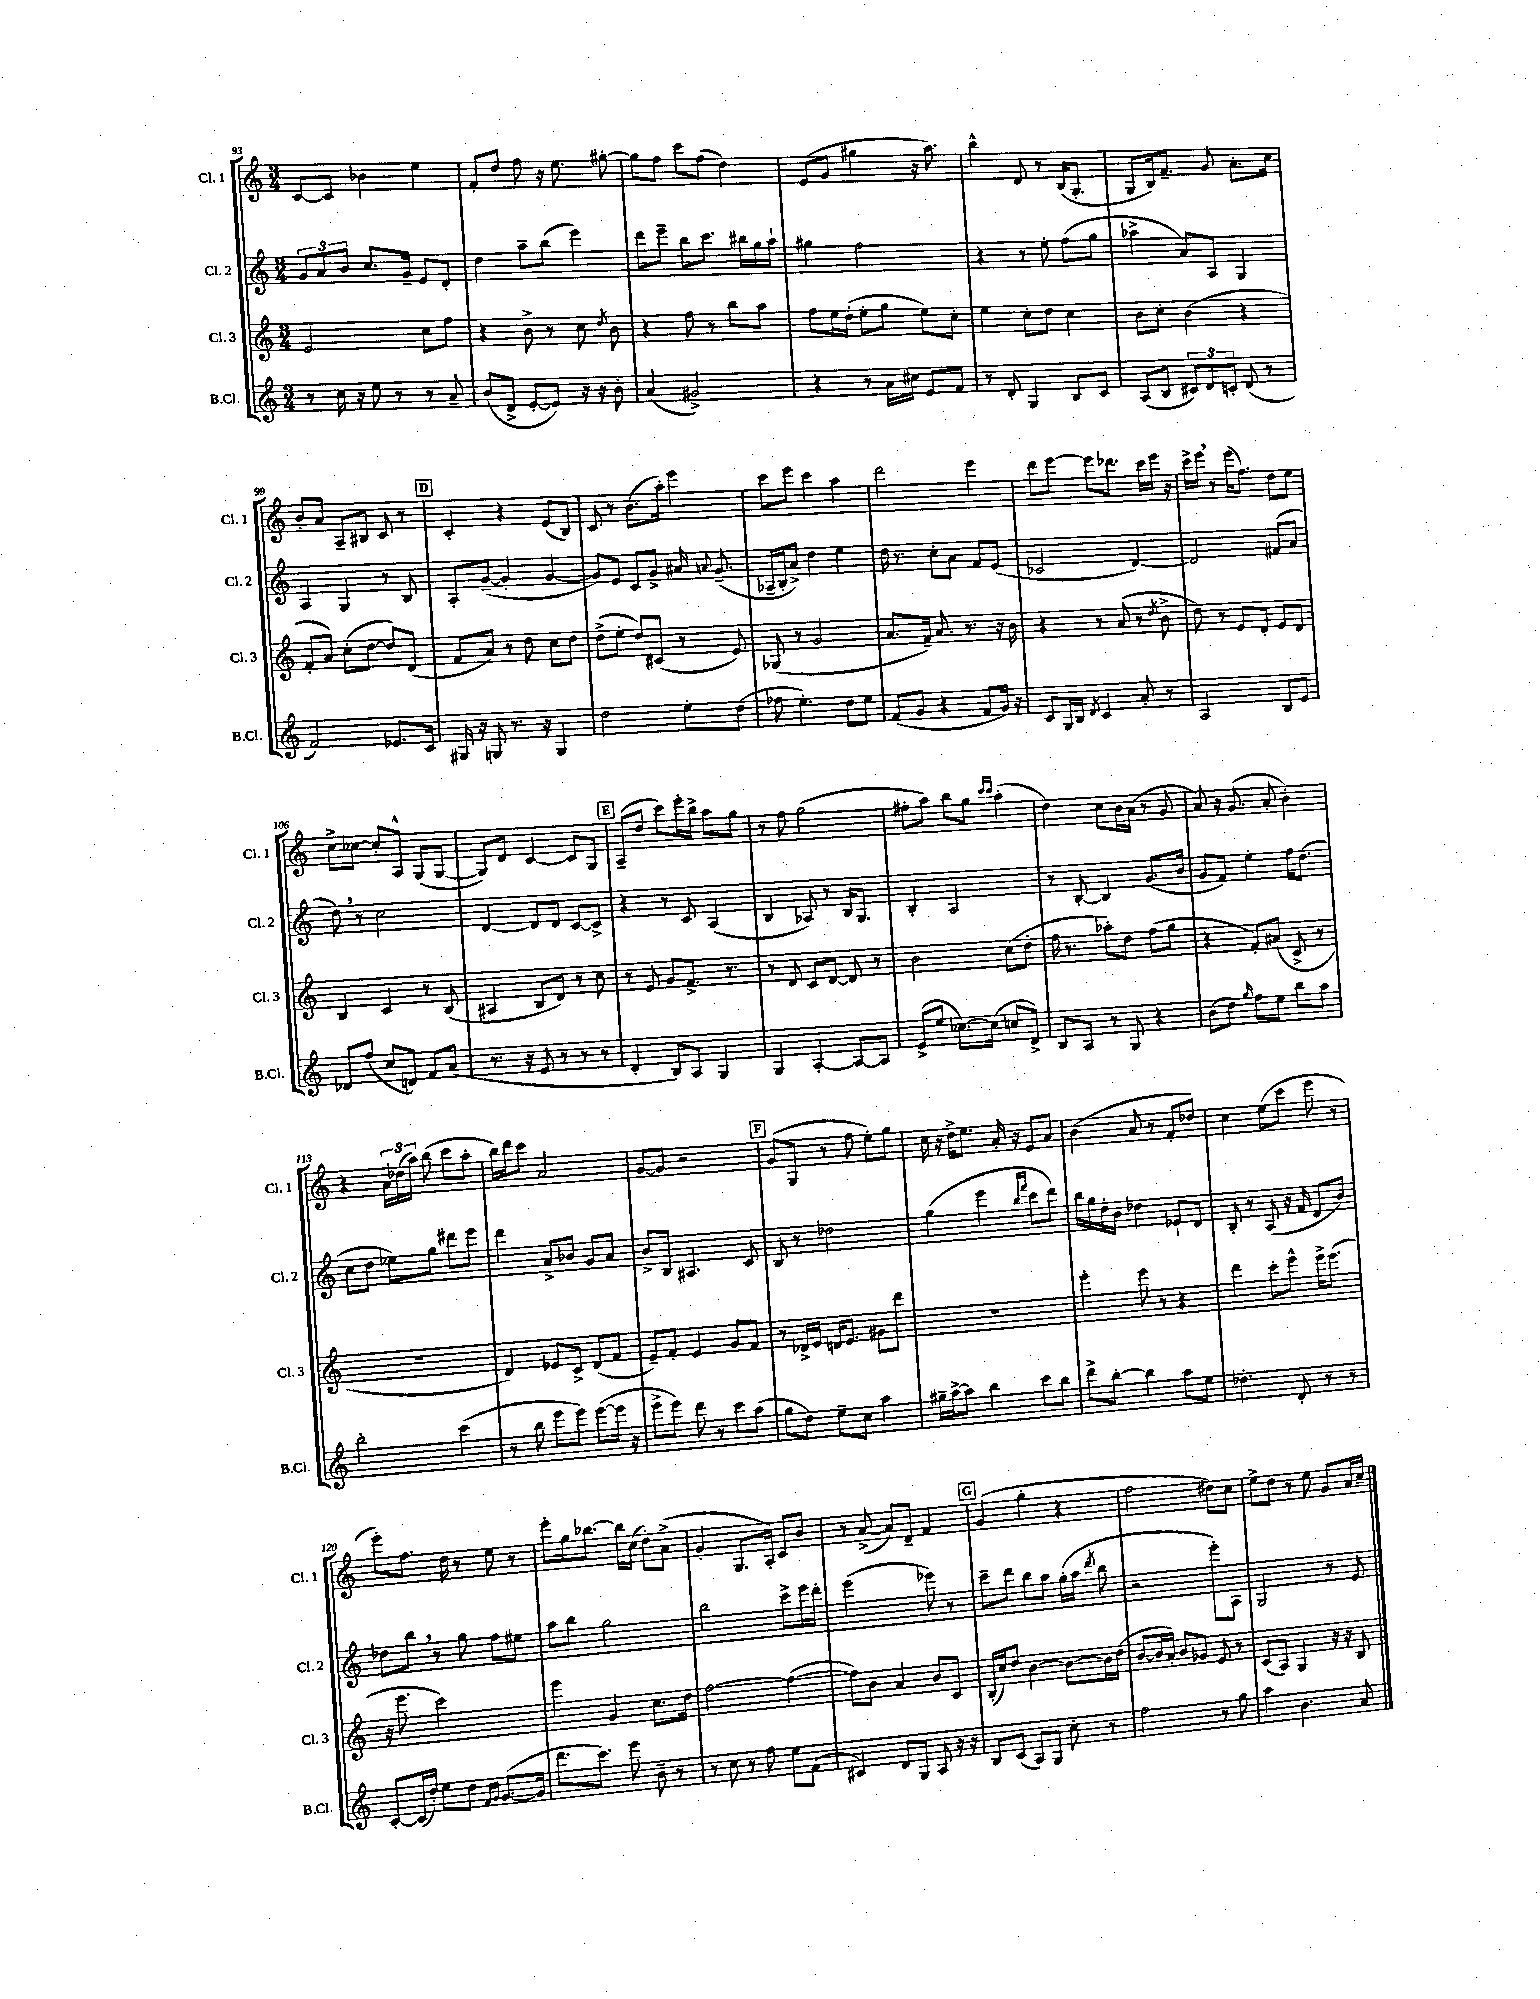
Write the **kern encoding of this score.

**kern	**kern	**kern	**kern
*part4	*part3	*part2	*part1
*staff4	*staff3	*staff2	*staff1
*I"B.Cl.	*I"Cl. 3	*I"Cl. 2	*I"Cl. 1
*I'B.Cl.	*I'Cl. 3	*I'Cl. 2	*I'Cl. 1
*clefG2	*clefG2	*clefG2	*clefG2
*k[]	*k[]	*k[]	*k[]
*M3/4	*M3/4	*M3/4	*M3/4
=93	=93	=93	=93
8r	2e/	12g/L	[8c/L
.	.	12a/	.
16cc\	.	.	8c/J]
.	.	12b/J	.
16r	.	.	.
8ee\	.	8.cc/L	4b-X\
8r	.	.	.
.	.	16g~/Jk	.
8r	8cc\L	8e/L	4ee\
8a~/	8ff\J	8d'/J	.
=94	=94	=94	=94
(8b/L	4r	4dd\	8f'/L
8d^/J	.	.	8dd/J
[8e'/L	8b^\	8aa~\L	8ff\
8e/J])	8r	(8bb\J	16r
.	.	.	8.ee\
16r	8cc\	4eee\)	.
16r	.	.	.
.	8qdd/	.	.
8b'\	8b\	.	[8gg#X'\
=95	=95	=95	=95
(4a/	4r	8ddd\L	8gg#\L]
.	.	8eee~\J	8ff\J
2g#X^/)	8ff\	8bb\L	8ccc\L
.	8r	8.ccc\J	(8ff\J
.	8bb\L	.	4dd\)
.	.	16bb#X\LL	.
.	8aa\J	16gg\	.
.	.	16aa`\JJ	.
=96	=96	=96	=96
4r	8ff\L	4gg#X\	(8e/L
.	16ee\L	.	8g/J
.	(16dd'\JJ	.	.
8r	8ee'\L	2ff\	4gg#X\
16a\LL	8gg\J	.	.
16cc#X\JJ	.	.	.
8e/L	8ee\L)	.	16r
.	.	.	8.aa\)
8f/J	8cc'\J	.	.
=97	=97	=97	=97
8r	4ee\	4r	4bb^^\
8d'/	.	.	.
4G/	8cc'\L	8r	8d/
.	8dd\J	8ee'\	8r
8B/L	4cc\	(8ff\L	(16B/KL
.	.	.	8.G'/J
8c/J	.	8gg\J	.
=98	=98	=98	=98
(8A/L	8b\L	4aa-X^\	8G/L
8B/J	8cc'\J	.	16B/k)
.	.	.	8.f~/J
12c#X/L)	(4b\	8a/L)	.
12d/	.	.	.
.	.	8A/J	8g/
12cn'/J	.	.	.
(8d/	4r	4G/	8.a'\L
8r	.	.	.
.	.	.	16cc\Jk
!!LO:LB:g=z
=99	=99	=99	=99
2f/)	8f'/L	4A/	8b'/L
.	8a/J)	.	8a/J
.	(8cc'\L	4G/	8A~/L
.	[8dd\J	.	8B#X/J
8.e-X/L	8dd/L])	8r	8c/
.	(8d/J	8B/	8r
16c/Jk	.	.	.
!!LO:REH:place=s1:t=D
=100	=100	=100	=100
16G#X/	8f/L	8A'/L	4c'/
16r	.	.	.
8Gn/	8a/J)	([8g~/J	.
8.r	8r	4g'/]	4r
.	8dd\	.	.
16r	.	.	.
4G/	8cc\L	[4g/	(8e/L
.	8dd\J	.	8B/J)
=101	=101	=101	=101
2dd\	(8dd^\L	8g/L])	8c/
.	8ee'\J	8e/J	8r
.	8dd/L)	8c/L	(8.b\L
.	(8c#X/J	8g^/J	.
.	.	.	16aa'\Jk)
8ee'\L	8r	16a#X/	4eee\
.	.	8qqan/	.
.	.	(8.g~/	.
(8dd\J	8e/)	.	.
=102	=102	=102	=102
8ff-X\	(8G-X/	16A-X~/LL	8ccc\L
.	.	16B'/J	.
4.ee'\)	8r	8a^/J)	8eee\J
.	2g/	4dd\	4ccc\
8dd\L	.	4ee\	4aa\
8ee\J	.	.	.
=103	=103	=103	=103
(8f/L	8.a/L	16dd\	2ddd\
.	.	8.r	.
8g/J	.	.	.
.	16f~/Jk)	.	.
4r	8.a/	8cc'\L	.
.	.	8a\J	.
.	8.r	.	.
8f/L	.	8f/L	4eee\
16g/Jk)	16r	(8e/J	.
16r	16b\	.	.
=104	=104	=104	=104
8c/L	4r	2c-X/	8ddd\L
16G/L	.	.	[8eee\J
16B/JJ	.	.	.
8qd/	.	.	.
4c/	8r	.	8eee\L]
.	(8a/	.	8.ddd-X\J
8a'/	8r	[4d/)	.
.	.	.	16ccc\LL
.	8qdd/	.	.
8r	8b^\	.	16eee\JJ
.	.	.	16r
=105	=105	=105	=105
2A/	8dd\)	2d/]	16ccc^\LL
.	.	.	16eee,\JJ
.	8r	.	8r
.	8e/L	.	(16eee\KL
.	.	.	8.ff\J)
.	8d'/J	.	.
8B/L	8e/L	(8f#X/L	8dd\L
8e/J	8d/J	8a/J	8ee\J
!!LO:LB:g=z
=106	=106	=106	=106
8d-X/L	4B/	8dd,\)	8cc^\L
(8ff/J	.	8r	[8cc-X\J
8cc/L	4c/	2cc\	8cc-'/L]
8dn/J)	.	.	8A^^/J
8f/L	8r	.	(8G/L
(8a/J	(8B/	.	[8G/J
=107	=107	=107	=107
8.r	4A#X/	[4d/	8G/L])
.	.	.	8d/J
16r	.	.	.
8e/	8B/L	8d/L]	[4c/
8r	8d/J)	8d/J	.
8r	8r	[8c/L	8c/L]
8r	8cc\	8c^/J]	8G/J
!!LO:REH:place=s1:t=E
=108	=108	=108	=108
4d'/	8r	4r	(8A~/L
.	8e/	.	8dd/J
8B/L)	8g/L	8r	8ccc\L)
8A/J	8.f^/J	8c/	16eee'\L
.	.	.	16bb^\JJ
4G/	.	(4A/	8aa\L
.	8.r	.	.
.	.	.	8gg\J
=109	=109	=109	=109
4G/	8r	4B/	8r
.	8d/	.	8ff\
[4A'/	8c/L	8A-X/)	(2gg\
.	[8d/J	8r	.
8A/L_	8d/]	16B/KL	.
.	.	8.G/J	.
8A/J]	8r	.	.
=110	=110	=110	=110
(8e^/L	2b\	4B'/	8ff#X'\L
8ee/J	.	.	8aa\J)
[8.cc-X\L)	.	2A/	8bb\L
.	.	.	8gg\J
(16cc-\Jk]	.	.	.
.	.	.	16qqccc/LL
.	.	.	16qqccc/JJ
8ccn/L	(8cc\L	.	(4aa'\
8d^/J)	8dd'\J	.	.
=111	=111	=111	=111
8B/L	16ff\	8r	4dd\)
.	8.r	.	.
8A/J	.	[8B'/	.
8r	8aa-X'\L)	4B/]	8cc\L
8G/	8dd\J	.	16b\L
.	.	.	(16a\JJ
4r	(8ff\L	(8.g/L	8r
.	8gg\J	.	8g/
.	.	16b/Jk	.
=112	=112	=112	=112
(8b\L	4r	8g/L	8a/)
8dd\J)	.	8f/J)	16r
.	.	.	(8.g/
16qqgg/	.	.	.
8ff\L	8f'/L)	4ee'\	.
8ee\J	(8a#X/J	.	8a'/
8bb\L	8c^/	16ff\KL	4b'\)
.	.	(8.dd\J	.
8aa\J	8r	.	.
!!LO:LB:g=z
=113	=113	=113	=113
2bb'\	2.r	8cc\L	4r
.	.	8dd\J	.
.	.	8ee-X\L)	24a\LL
.	.	.	(24dd-X\
.	.	.	24aa\JJ)
.	.	8gg\J	(8bb\
(4ccc\	.	8ddd#X\L	8ccc\L
.	.	8eee\J	8aa'\J
=114	=114	=114	=114
8r	4d/)	4ddd\	16bb\LL)
.	.	.	16ddd\J
8bb\	.	.	8ccc\J
8eee\L	8e-X/L	8a^/L	2a/
8eee\J)	8c^/J	8b-X/J	.
([8eee\L	(8d/L	8g/L	.
16eee\Jk]	8f/J	8a/J	.
16r	.	.	.
=115	=115	=115	=115
8eee^\L	8e~/L)	8b^/L	[8g/L
8eee\J)	8f'/J	8B/J	8g/J]
8ddd\	4e/	4.A#X/	2r
8r	.	.	.
8ccc\L	8g/L	.	.
(8aa\J	8f/J	8c/	.
!!LO:REH:place=s1:t=F
=116	=116	=116	=116
8gg\L	8r	8B/	(8g/L
8dd\J)	16d-X^/LL	8r	8G/J
.	16e/JJ	.	.
8ee~\L	16dn/KL	2dd-X\	8r
.	8.e/J	.	.
8cc\J	.	.	8ff\
4aa\	8g#X\L	.	8ee'\L)
.	8ddd\J	.	8gg\J
=117	=117	=117	=117
16gg#X~\LL	2.r	(4gg\	16cc\
[16aa^\J	.	.	16r
8aa\J]	.	.	16dd^\KL
.	.	.	8.ee\J
4bb\	.	4eee\	.
.	.	.	16a'/
.	.	.	16r
.	.	16qqbb/LL	.
.	.	16qqfff/JJ	.
8ccc\L	.	8ccc\L	8e/L
8bb\J	.	8ddd\J)	8a/J
=118	=118	=118	=118
8ddd^\L	4eee'\	16bb\LL	(4b\
.	.	16gg\	.
[8bb'\J	.	16dd'\	.
.	.	16b\JJ	.
4bb\]	8eee\	4dd-X\	8a/
.	8r	.	8r
8aa\L	4r	8e-X`/L	8f'/L
8ee\J	.	8d/J	8dd-X/J)
=119	=119	=119	=119
4.dd-X'\	4ddd\	8B'/	4cc\
.	.	8r	.
.	8ccc'\L	(8A/	(8ee\L
8d'/	8eee^^\J	16r	8ccc\J
.	.	16f/	.
8r	16eee^\KL	8d/L	8eee\
.	(8.eee\J	.	.
8r	.	8b/J)	8r
!!LO:LB:g=z
=120	=120	=120	=120
[8c'/L	16r	8dd-X\L	8eee'\L)
.	8.eee\	.	.
(16c/L]	.	8bb,\J	8.ff\J
16dd'/JJ)	.	.	.
8ee\L	2ccc\)	8r	.
.	.	.	16dd\
8dd\J	.	8gg\	8r
16qqf/LL	.	.	.
16qqg/JJ	.	.	.
([8.g/L	.	8ff\L	8ee\
.	.	8ee#X\J	8r
16g/Jk]	.	.	.
=121	=121	=121	=121
8.ddd\L	4eee\	8aa\L	8eee'\L
.	.	8bb\J	16gg\k
8.ccc\J)	.	.	[8.bb-X\J
.	4g/	2gg\	.
8eee\	.	.	16bb-\LL]
.	.	.	(16cc\JJ
8b~\	8.cc\L	.	8dd'\L)
8r	.	.	(8a^\J
.	16dd\Jk	.	.
=122	=122	=122	=122
8r	[2ff\	2bb\	4g'/
8cc\	.	.	.
8r	.	.	8.G/L
8ff\	.	.	.
.	.	.	16A'/Jk)
8ee\L	(4ff\_	8ccc^\L	8c/L
(8f\J	.	16eee\L	8b/J
.	.	16ddd'\JJ	.
=123	=123	=123	=123
4c#X/)	8ff\L])	(2eee\	8r
.	8b\J	.	([8a^/
8d/L	4a/	.	8a/L])
8G/J	.	.	8d~/J
8A/	8b/L	8eee-X\)	4f/
16r	8c/J	8r	.
16r	.	.	.
!!LO:REH:place=s1:t=G
=124	=124	=124	=124
8B/L	(16B'/LL	8ccc~\L	(4g/
.	16cc/J)	.	.
(8c/J	8dd/J	8ddd\J	.
8A/L)	[4b\	8bb\L	4gg'\
8G/J	.	8aa\J	.
8cc'\	8b\L_	(16gg'\LL	4r
.	.	16aa\JJ	.
.	.	8qddd/	.
8r	16b\L]	8bb\	.
.	(16dd\JJ	.	.
=125	=125	=125	=125
2ff\	[8b/L	2r	2ff\
.	16b/L]	.	.
.	16a'/JJ)	.	.
.	8b/L	.	.
.	8g-X/J	.	.
8r	8e/	8eee'\L)	8dd#X\L)
8gg\	8r	8A\J	8cc\J
=126	=126	=126	=126
4aa\	(8c/L	2G/	8ee^\L
.	8A/J)	.	8dd\J
4.b\	4G/	.	8r
.	.	.	8ee\
.	16r	8r	8g/L
.	16r	.	.
8a/	8B/	8e/	16a/L
.	.	.	16cc~/JJ
==	==	==	==
*-	*-	*-	*-
